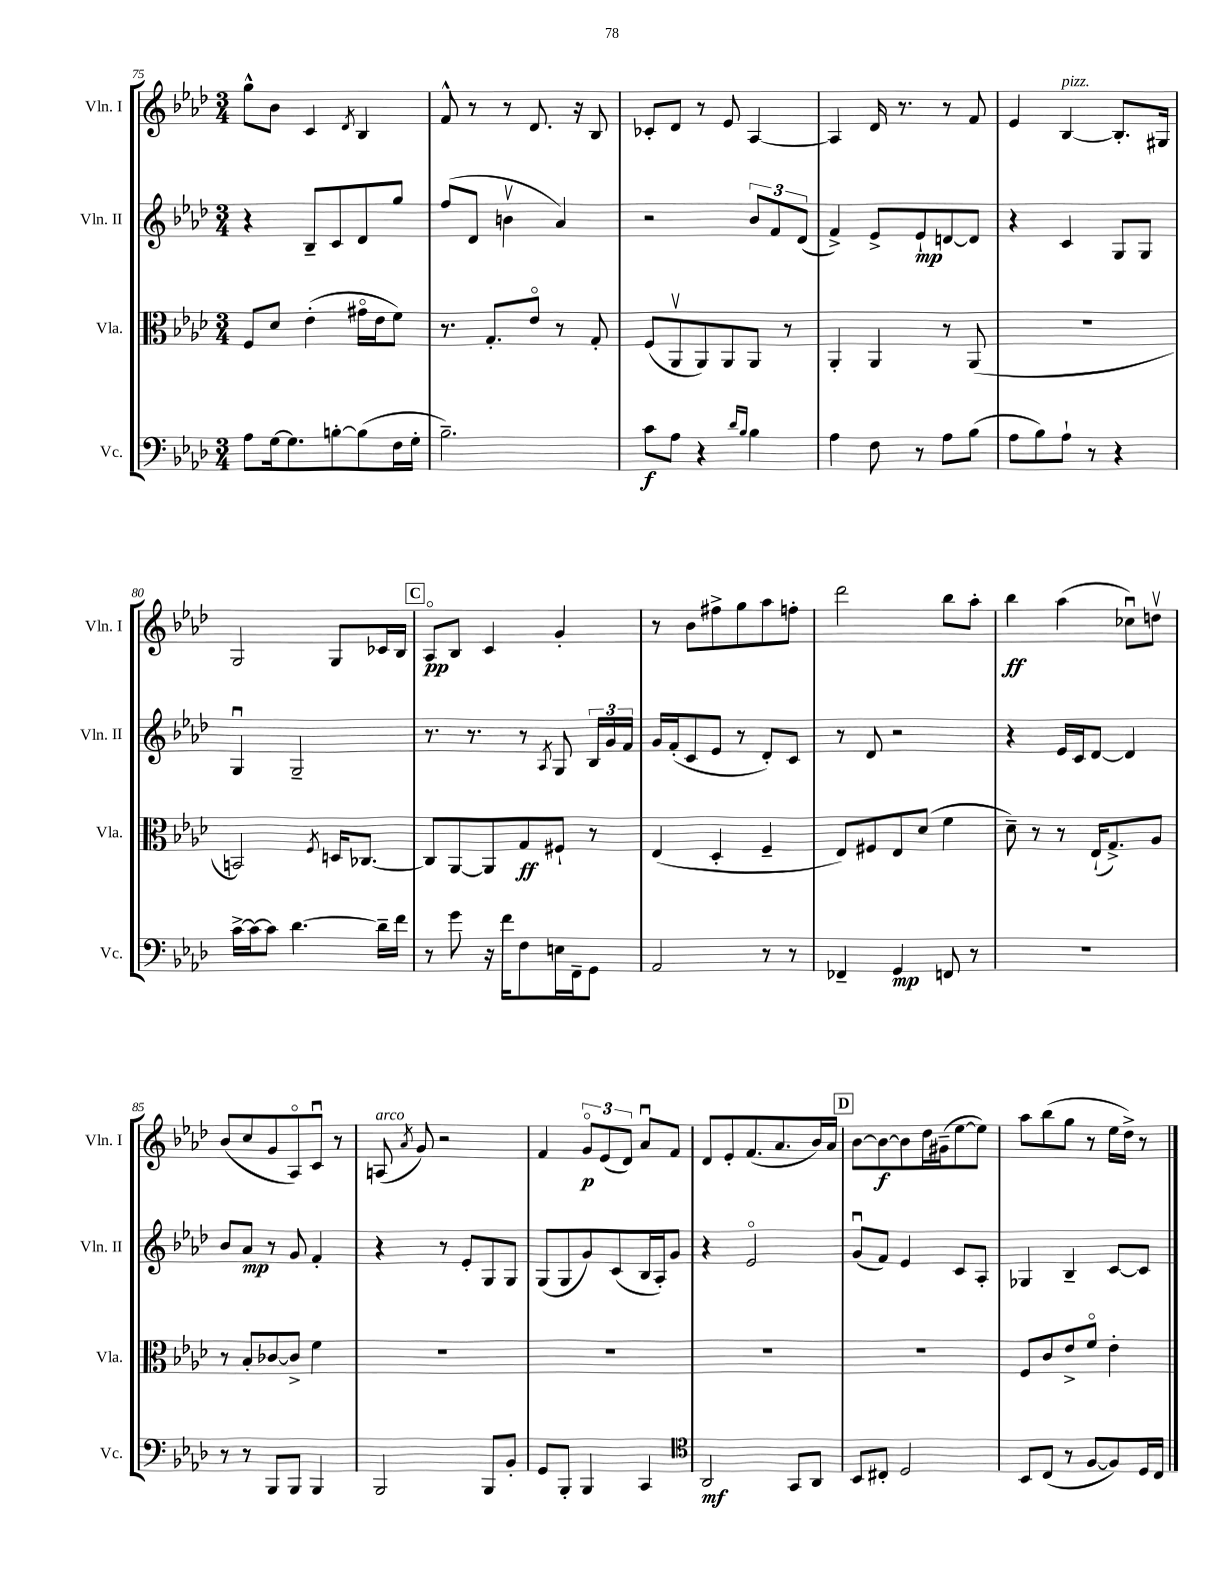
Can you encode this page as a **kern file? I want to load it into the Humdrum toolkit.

**kern	**kern	**kern	**kern
*staff4	*staff3	*staff2	*staff1
*clefF4	*clefC3	*clefG2	*clefG2
*k[b-e-a-d-]	*k[b-e-a-d-]	*k[b-e-a-d-]	*k[b-e-a-d-]
*M3/4	*M3/4	*M3/4	*M3/4
8A-\L	8F/L	4r	8gg^^\L
[16G\k	8d-/J	.	8b-\J
8.G\]	.	.	.
.	(4e-'\	8B-~/L	4c/
[8B'\	.	8c/	.
.	.	.	8qd-/
(8B\]	16g#o\LL	8d-/	4B-/
.	16e-\J	.	.
16F\L	8f\J)	8gg/J	.
16G'\JJ	.	.	.
=	=	=	=
2.B-~\)	8.r	(8ff/L	8f^^/
.	.	8d-/J	8r
.	8.G'/L	.	.
.	.	4bv\	8r
.	8e-o/J	.	8.d-/
.	8r	4a-/)	.
.	.	.	16r
.	8G'/	.	8B-/
=	=	=	=
8c\L	(8F/L	2r	8c-'/L
8A-\J	8AA-v/	.	8d-/J
4r	8AA-/)	.	8r
.	8AA-/	.	8e-/
16qqd-/LL	.	.	.
16qqB-/JJ	.	.	.
4B-\	8AA-/J	12b-/L	[4A-/
.	.	12f/	.
.	8r	.	.
.	.	(12d-/J	.
=	=	=	=
4A-\	4AA-'/	4f^/)	4A-/]
8F\	4AA-/	8e-^/L	16d-/
.	.	.	8.r
8r	.	8e-`/	.
8A-\L	8r	[8d/	8r
(8B-\J	(8AA-/	8d/]J	8f/
=	=	=	=
8A-\L	2.r	4r	4e-/
8B-\)	.	.	.
8A-`\J	.	4c/	[4B-/
8r	.	.	.
4r	.	8G/L	8.B-'/]L
.	.	8G/J	.
.	.	.	16G#/Jk
=	=	=	=
[16c^\LL	2BB/)	4Gu/	2G/
16c\_J	.	.	.
8c\]J	.	.	.
[4.d-\	.	2G~/	.
.	8qF/	.	.
.	16D/LK	.	8G/L
.	[8.C-/J	.	.
16d-~\]LL	.	.	16c-/L
16f\JJ	.	.	16B-/JJ
=	=	=	=
8r	8C-/]L	8.r	8A-o/L
8g\	[8AA-/	.	8B-/J
.	.	8.r	.
16r	8AA-/]	.	4c/
16f\LK	.	.	.
8F\	8G/	8r	.
.	.	8qA-/	.
16E\L	8F#`/J	8G/	4g'/
16FF~\J	.	.	.
8GG\J	8r	24B-/LL	.
.	.	24g/	.
.	.	24f/JJ	.
=	=	=	=
2AA-/	(4E-/	16g/LL	8r
.	.	(16f'/J	.
.	.	8c/	8b-\L
.	4D-'/	8e-/J	8ff#^\
.	.	8r	8gg\
8r	4F~/	8d-'/L)	8aa-\
8r	.	8c/J	8ff'\J
=	=	=	=
4FF-~/	8E-/L)	8r	2ddd-\
.	8F#/	8d-/	.
4GG/	8E-/	2r	.
.	(8d-/J	.	.
8FF/	4f\	.	8bb-\L
8r	.	.	8aa-'\J
=	=	=	=
2.r	8d-~\)	4r	4bb-\
.	8r	.	.
.	8r	16e-/LL	(4aa-\
.	.	16c/J	.
.	(16E-`/LK	[8d-/J	.
.	8.G^/)	.	.
.	.	4d-/]	8cc-u\L)
.	8A-/J	.	8ddv\J
=	=	=	=
8r	8r	8b-/L	(8b-/L
8r	8B-'/L	8a-/J	8cc/
8BBB-/L	[8c-/	8r	8g/
8BBB-/J	8c-^/]J	8g/	8A-o/)
4BBB-/	4f\	4f'/	8cu/J
.	.	.	8r
=	=	=	=
2BBB-/	2.r	4r	(8A/
.	.	.	8qa-/
.	.	.	8g/)
.	.	8r	2r
.	.	8e-'/L	.
8BBB-/L	.	8G/	.
8BB-'/J	.	8G/J	.
=	=	=	=
8GG/L	2.r	(8G/L	4f/
8BBB-'/J	.	8G/	.
4BBB-/	.	8g/)	12go/L
.	.	.	(12e-/
.	.	(8c/	.
.	.	.	12d-/J)
4CC/	.	16B-/L	8a-u/L
.	.	16A-'/J)	.
.	.	8g/J	8f/J
=	=	=	=
*clefC4	*	*	*
2AA-/	2.r	4r	8d-/L
.	.	.	8e-'/
.	.	2e-o/	(8.f/
.	.	.	8.a-/
8GG/L	.	.	.
8AA-/J	.	.	16b-/L)
.	.	.	16a-/JJ
=	=	=	=
8BB-/L	2.r	(8gu/L	[8b-\L
8C#'/J	.	8f/J)	8b-\_
2D-/	.	4e-/	8b-\]
.	.	.	16dd-\L
.	.	.	(16g#~\J
.	.	8c/L	[8ee-\
.	.	8A-'/J	8ee-\]J)
=	=	=	=
8BB-/L	8F/L	4G-/	8aa-\L
(8C/J	8c/	.	(8bb-\
8r	8e-^/	4B-~/	8gg\J
[8F/L	8fo/J	.	8r
8F/])	4e-'\	[8c/L	16ee-\LL
.	.	.	16dd-^\JJ)
16D-/L	.	8c/]J	8r
16C/JJ	.	.	.
==	==	==	==
*-	*-	*-	*-
